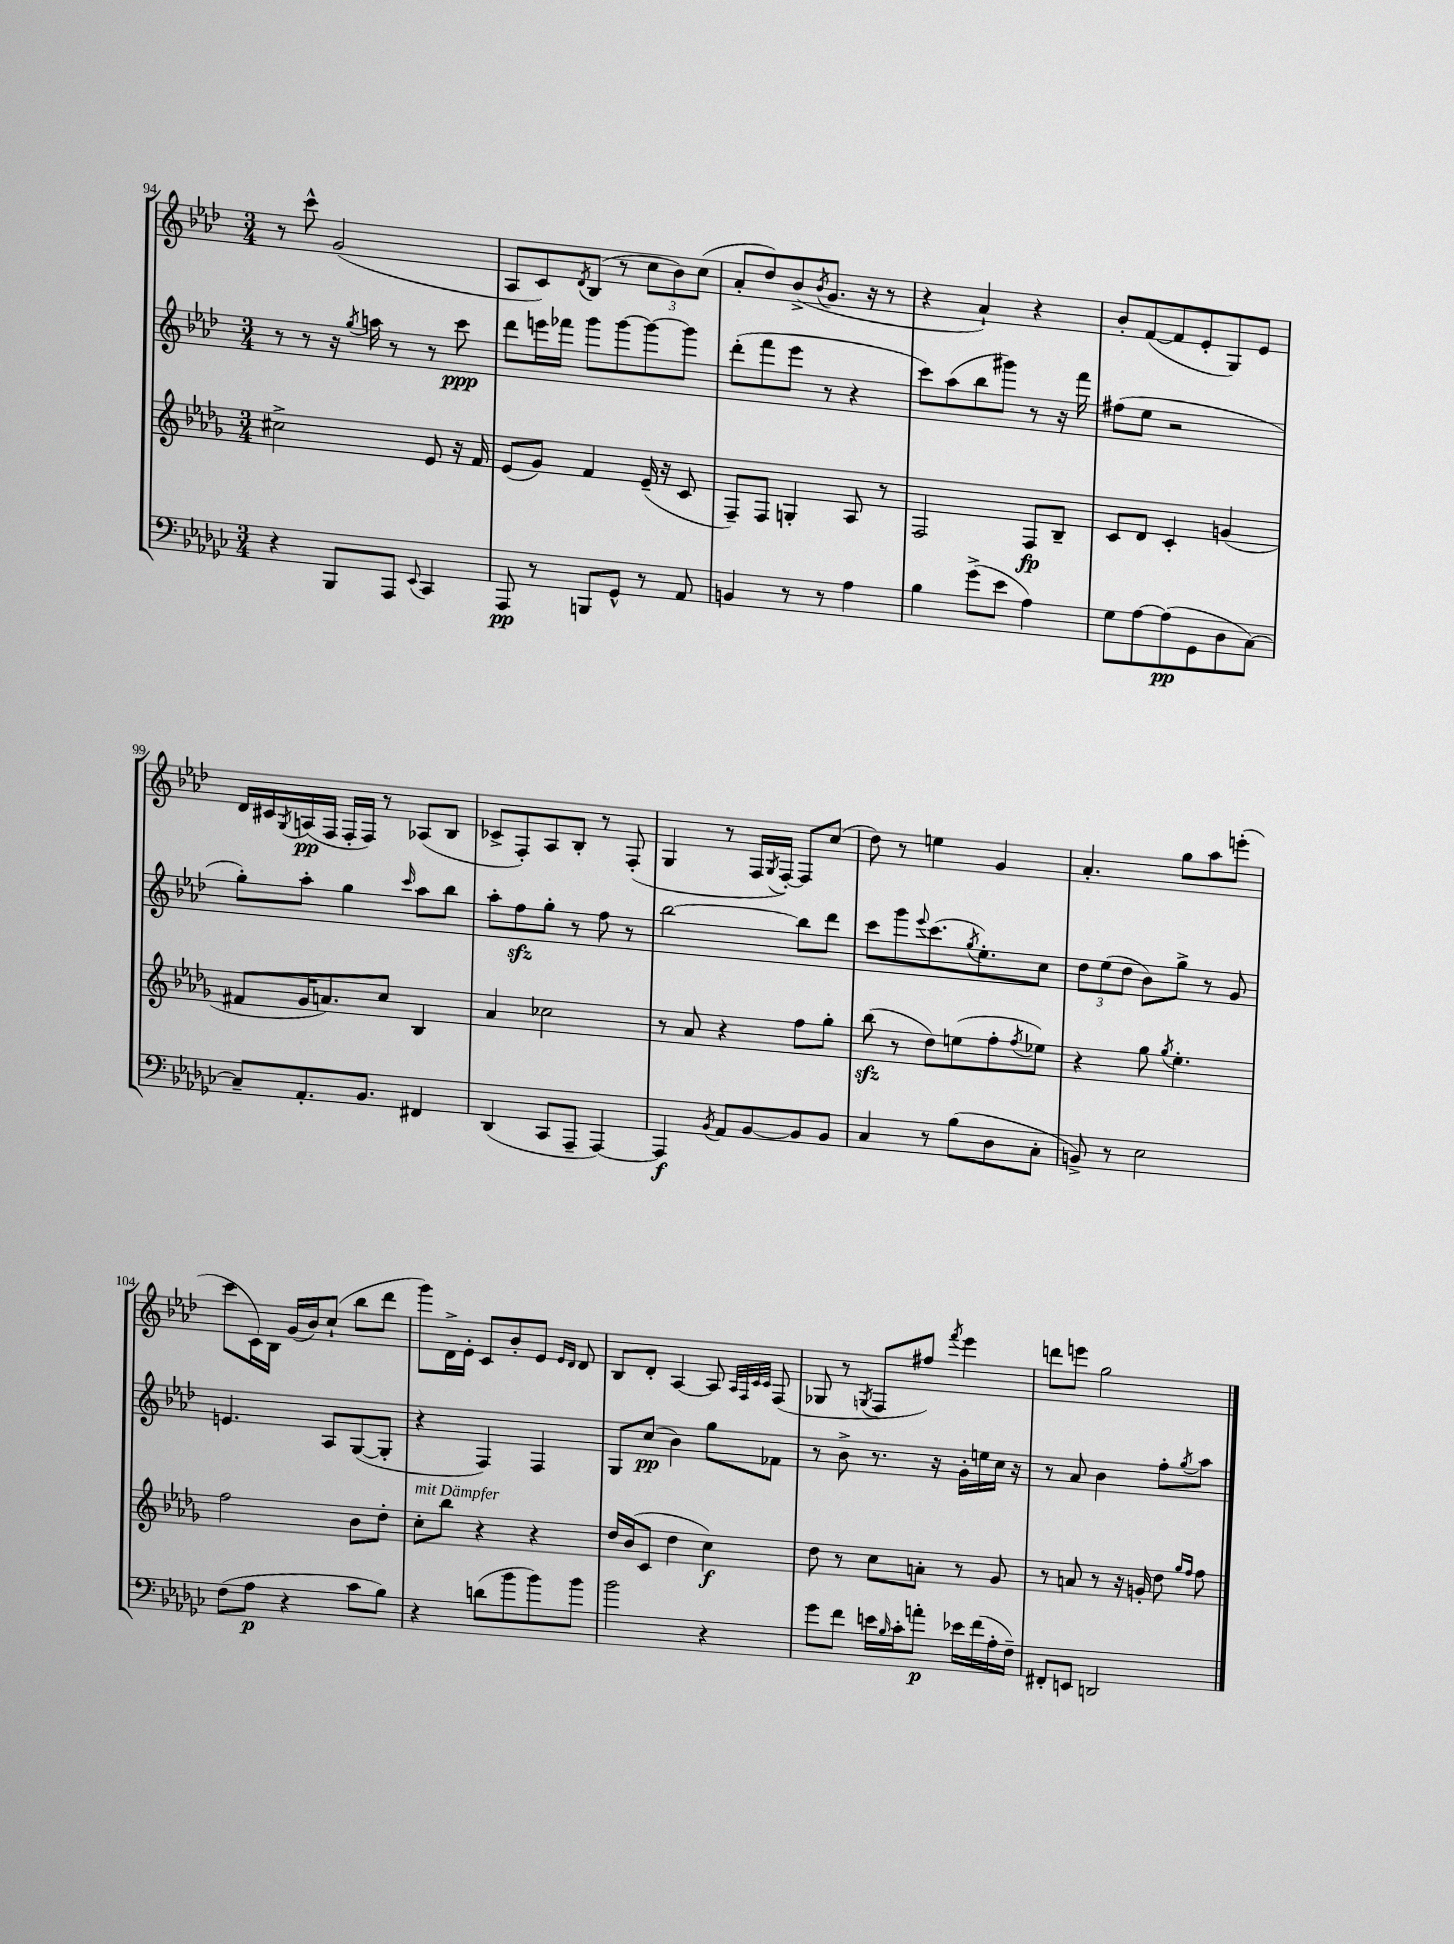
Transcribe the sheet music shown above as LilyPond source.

<<
\new StaffGroup <<
\new Staff = "s0" {
    \clef treble \key aes \major \numericTimeSignature \time 3/4
    r8 c'''8-^ g'2( |
    aes8 c'8) \acciaccatura { des'8 } bes8( r8 \tuplet 3/2 { c''8 bes'8) c''8( } |
    aes'8-. des''8) bes'8->( \acciaccatura { bes'8 } g'8. r16 r8 |
    r4 aes'4-!) r4 |
    bes'8-. f'8~( f'8 ees'8-. g8) ees'8 |
    des'16 cis'16 \acciaccatura { g8 } a16\pp( f16 f16-. f16) r8 aes8( bes8 |
    ces'8-> f8-.) aes8 bes8-. r8 f8-.( |
    g4 r8 f16 \acciaccatura { g8 } f16~-.) f8 c''8( |
    des''8) r8 e''4 g'4 |
    aes'4.-. g''8 aes''8 e'''8-.( |
    c'''8 c'16) bes16 g'16( bes'16) c''8-!( bes''8 des'''8 |
    g'''8) des'16-> ees'16-. c'8 bes'8-. ees'8 \grace { ees'16 des'16 } des'8 |
    bes8 des'8-. aes4~ aes8 \grace { aes32 f32 c'32 c'32 } f8( |
    ges8 r8 \acciaccatura { g8 } f8 fis''8) \acciaccatura { f'''8 } ees'''4 |
    d'''8 e'''8 g''2 \bar "|." |
}
\new Staff = "s1" {
    \clef treble \key aes \major \numericTimeSignature \time 3/4
    r8 r8 r16 \acciaccatura { g''8 } a''16 r8 r8 c'''8\ppp |
    des'''8 e'''16 fes'''16 g'''8 g'''8~ g'''8~ g'''8 |
    des'''8-.( f'''8 ees'''8 r8 r4 |
    c'''8) aes''8( bes''8 gis'''8) r8 r16 f'''16 |
    fis''8( ees''8 r2 |
    g''8-.) aes''8-. g''4 \grace { c'''16 } aes''8 bes''8 |
    aes''8-. f''8\sfz g''8-. r8 f''8 r8 |
    bes''2~ bes''8 des'''8 |
    c'''8 g'''8 \appoggiatura { ees'''8 } c'''8.( \acciaccatura { g''8 } ees''8.-.) c''8 |
    \tuplet 3/2 { des''8 ees''8( des''8 } bes'8) g''8-> r8 g'8 |
    e'4. aes8 g8~( g8-. |
    r4 f4) f4 |
    g8 c''8\pp( bes'4) g''8 fes'8 |
    r8 bes'8-> r8. r16 g'16-. e''16 c''16 r16 |
    r8 aes'8 bes'4 f''8-. \acciaccatura { g''8 } aes''8 \bar "|." |
}
\new Staff = "s2" {
    \clef treble \key des \major \numericTimeSignature \time 3/4
    cis''2-> ees'8 r16 f'16 |
    ees'8( ges'8) f'4 ees'16--( r16 c'8 |
    f8--) f8 g4-. aes8 r8 |
    f2 f8\fp bes8-- |
    c'8 des'8 c'4-. g'4( |
    fis'8 ges'16 a'8.) c''8 bes4 |
    aes'4 ces''2 |
    r8 aes'8 r4 f''8 ges''8-. |
    bes''8\sfz( r8 des''8) e''8( f''8-. \acciaccatura { f''8 } ees''8) |
    r4 ges''8 \acciaccatura { ges''8 } ees''4.-. |
    f''2 bes'8 des''8-. |
    c''8-.^\markup { \italic "mit Dämpfer" } bes''8 r4 r4 |
    des''16 bes'16( c'8 des''4 c''4\f) |
    des''8 r8 c''8 a'8-. r8 ges'8 |
    r8 a'8 r8 r16 g'16-. des''8 \grace { ges''16 f''16 } f''8 \bar "|." |
}
\new Staff = "s3" {
    \clef bass \key ges \major \numericTimeSignature \time 3/4
    r4 bes,,8 aes,,8 \appoggiatura { ees,8 } ces,4 |
    aes,,8\pp r8 b,,8 ges,8-^ r8 aes,8 |
    b,4 r8 r8 aes4 |
    bes4 ges'8->( ees'8 aes4) |
    ges8 aes8~ aes8\pp( ges,8 des8 ces8~) |
    ces8-- aes,8.-. bes,8. fis,4 |
    des,4( ces,8 aes,,8-- aes,,4~) |
    aes,,4\f \acciaccatura { bes,8 } aes,8 bes,8~ bes,8 bes,8 |
    ces4 r8 bes8( des8 ces8-. |
    b,8->) r8 ees2 |
    f8( aes8\p r4 ces'8 bes8) |
    r4 d'8( bes'8 bes'8) bes'8 |
    bes'2 r4 |
    ges'8 f'8 e'16 \grace { bes16 } ces'16-. a'8-.\p ees'16 f'16( aes16-. f16--) |
    fis,8-. e,8 d,2 \bar "|." |
}
>>
>>
\layout { \context { \Score currentBarNumber = #94 } }
